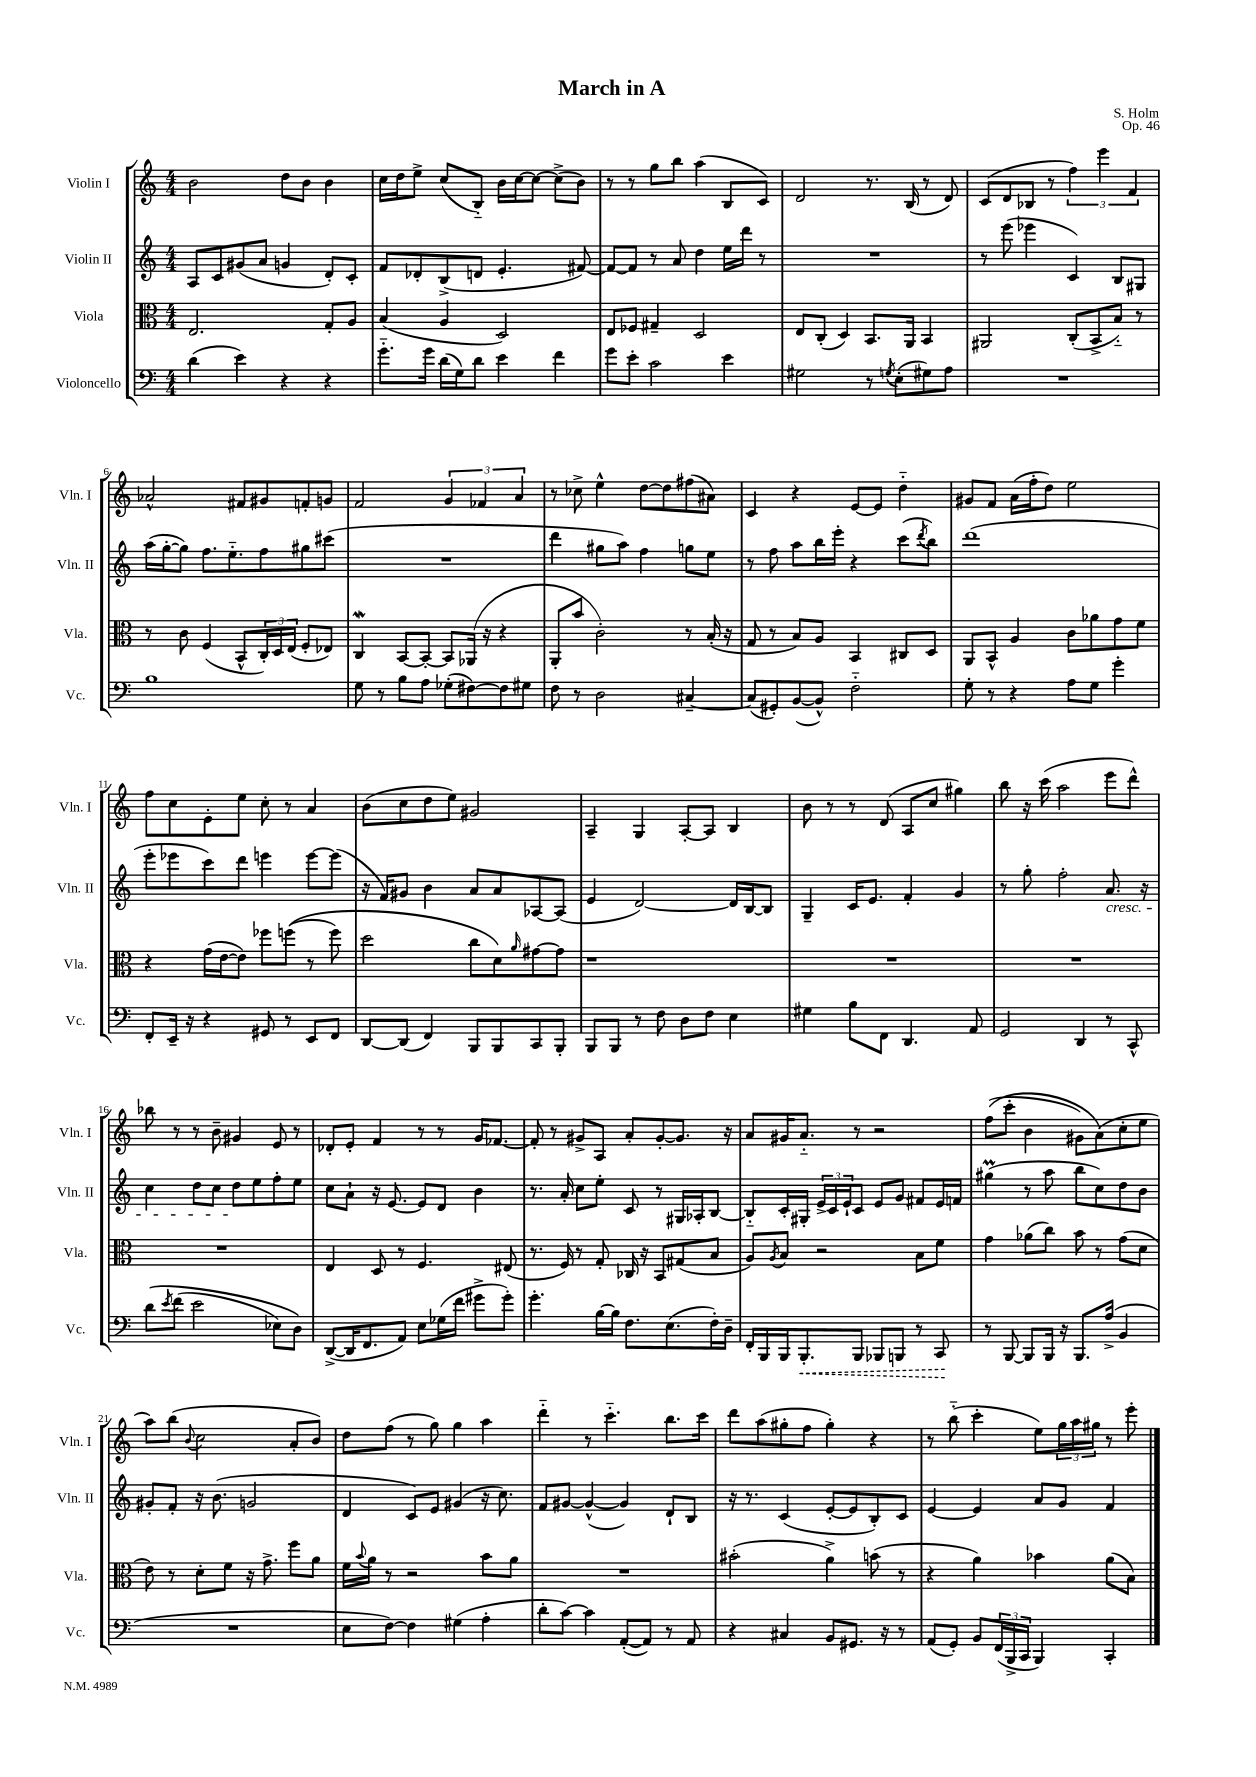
\header { title = "March in A" composer = "S. Holm" opus = "Op. 46" }
<<
\new StaffGroup <<
\new Staff = "s0" \with { instrumentName = "Violin I" shortInstrumentName = "Vln. I" } {
    \clef treble \key c \major \numericTimeSignature \time 4/4
    b'2 d''8 b'8 b'4 |
    c''16 d''16 e''8-> c''8( b8-_) b'16 c''16~ c''8~ c''8->( b'8) |
    r8 r8 g''8 b''8 a''4( b8 c'8) |
    d'2 r8. b16( r8 d'8) |
    c'8( d'8 bes8 r8 \tuplet 3/2 { f''4) e'''4 f'4 } |
    aes'2-^ fis'8 gis'8 f'8-. g'8 |
    f'2 \tuplet 3/2 { g'4 fes'4 a'4 } |
    r8 ces''8-> e''4-^ d''8~ d''8 fis''8( ais'8) |
    c'4 r4 e'8~ e'8 d''4-_ |
    gis'8 f'8 a'16( f''16-. d''8) e''2 |
    f''8 c''8 e'8-. e''8 c''8-. r8 a'4 |
    b'8( c''8 d''8 e''8) gis'2 |
    a4-- g4 a8~-. a8 b4 |
    b'8 r8 r8 d'8( a8 c''8 gis''4) |
    b''8 r16 c'''16( a''2 e'''8 d'''8-^) |
    bes''8 r8 r8 b'8-- gis'4 e'8 r8 |
    des'8-. e'8-. f'4 r8 r8 g'16 fes'8.~ |
    fes'8-. r8 gis'8-> a8 a'8-. gis'8~-. gis'8. r16 |
    a'8 gis'16 a'8.-_ r8 r2 |
    f''8(\( c'''8-. b'4 gis'8) a'8(\) c''8-. e''8 |
    a''8) b''8( \appoggiatura { b'8 } c''2 a'8-. b'8) |
    d''8 f''8( r8 g''8) g''4 a''4 |
    d'''4-_ r8 c'''4.-_ b''8. c'''16 |
    d'''8 a''8( gis''8-. f''8 gis''4-.) r4 |
    r8 b''8-_( c'''4-. e''8) \tuplet 3/2 { g''16 a''16 gis''16 } r8 e'''8-. \bar "|." |
}
\new Staff = "s1" \with { instrumentName = "Violin II" shortInstrumentName = "Vln. II" } {
    \clef treble \key c \major \numericTimeSignature \time 4/4
    a8 c'8 gis'8( a'8 g'4 d'8-.) c'8-. |
    f'8 des'8-. b8->( d'8 e'4.-. fis'8~) |
    fis'8~ fis'8 r8 a'8 d''4 e''16 d'''16 r8 |
    R1 |
    r8 e'''8( ees'''4 c'4) b8 gis8 |
    a''16( g''16~-. g''8) f''8. e''8.-_ f''8 gis''8 cis'''8( |
    R1 |
    d'''4 gis''8 a''8) f''4 g''8 e''8 |
    r8 f''8 a''8 b''16 e'''16-. r4 c'''8( \acciaccatura { d'''8 } b''8) |
    d'''1( |
    e'''8-. ees'''8 c'''8) d'''8 e'''4 e'''8~ e'''8( |
    r16 f'16) gis'8 b'4 a'8 a'8 aes8~ aes8( |
    e'4 d'2~) d'16 b16~ b8 |
    g4-- c'16 e'8. f'4-. g'4 |
    r8 g''8-. f''2-. a'8.\cresc r16 |
    c''4 d''8 c''8 d''8\! e''8 f''8-. e''8 |
    c''8 a'8-! r16 e'8.~ e'8 d'8 b'4 |
    r8. a'16-. c''8 e''8-. c'8 r8 gis16 aes16-. b8~ |
    b8-_ c'16-. gis16-. \tuplet 3/2 { e'16-> c'16 e'16-! } c'8 e'8 g'8 fis'8 e'16 f'16 |
    gis''4\prall( r8 a''8 b''8 c''8) d''8 b'8 |
    gis'8-. f'8-. r16 b'8.( g'2 |
    d'4 c'8) e'8 gis'4( r16 c''8.) |
    f'8 gis'8~ gis'4~-^( gis'4) d'8-! b8 |
    r16 r8. c'4( e'8~-. e'8 b8-.) c'8 |
    e'4~ e'4 a'8 g'8 f'4 \bar "|." |
}
\new Staff = "s2" \with { instrumentName = "Viola" shortInstrumentName = "Vla." } {
    \clef alto \key c \major \numericTimeSignature \time 4/4
    e2. g8-. a8 |
    b4( a4 d2) |
    e8 fes8 gis4-- d2 |
    e8 c8-.( d4) b,8. a,16 b,4 |
    ais,2 c8-.( b,8-> b8-_) r8 |
    r8 c'8 f4( b,8-^ \tuplet 3/2 { c16-.) d16 e16( } f8-. ees8) |
    c4\mordent b,8~ b,8~-. b,8 aes,16( r16 r4 |
    a,8-. b'8 c'2-.) r8 b16-.( r16 |
    g8 r8 b8) a8 b,4 cis8 d8 |
    a,8 b,8-^ a4 c'8 aes'8 g'8 f'8 |
    r4 g'16( e'16~ e'8) fes''8 f''8(\( r8 f''8) |
    d''2 c''8 d'8\) \grace { a'16 } gis'8~ gis'8 |
    r1 |
    R1 |
    R1 |
    R1 |
    e4 d8 r8 f4. eis8( |
    r8. f16) r8 g8-. ces16 r16 b,8 gis8( b8 |
    a8) \acciaccatura { a8 } b8 r2 b8 f'8 |
    g'4 aes'8( c''8) b'8 r8 g'8( d'8 |
    e'8) r8 d'8-. f'8 r16 g'8.-> f''8 a'8 |
    f'16 \appoggiatura { b'8 } a'16 r8 r2 b'8 a'8 |
    R1 |
    bis'2-.( a'4->) b'8( r8 |
    r4 a'4) bes'4 a'8( b8) \bar "|." |
}
\new Staff = "s3" \with { instrumentName = "Violoncello" shortInstrumentName = "Vc." } {
    \clef bass \key c \major \numericTimeSignature \time 4/4
    d'4( e'4) r4 r4 |
    g'8.-_ g'16 d'16( g16) d'8 e'4 f'4 |
    g'8 e'8-. c'2 e'4 |
    gis2 r8 \acciaccatura { g8 } e8-.( gis8) a8 |
    R1 |
    b1 |
    g8 r8 b8 a8 ges8-.( fis8~) fis8 gis8 |
    f8 r8 d2 cis4~-- |
    cis8( gis,8-.) b,8~( b,8-^) f2-_ |
    g8-. r8 r4 a8 g8 g'4-. |
    f,8-. e,16-- r16 r4 gis,8 r8 e,8 f,8 |
    d,8~ d,8( f,4) b,,8 b,,8 c,8 b,,8-. |
    b,,8 b,,8 r8 f8 d8 f8 e4 |
    gis4 b8 f,8 d,4. a,8 |
    g,2 d,4 r8 c,8-^ |
    d'8\( \acciaccatura { e'8 } f'8( e'2 ees8) d8\) |
    d,8~->( d,16 f,8. a,8) e8 ges16( f'16 gis'8-> gis'8-.) |
    g'4.-. b16~ b16 f8. e8.( f16-.) d16-- |
    f,16-. b,,16 b,,16 \once \override Hairpin.style = #'dashed-line b,,8.-.\< b,,8 bes,,8 b,,8 r8 c,8\! |
    r8 b,,8~ b,,8 b,,16 r16 b,,8. a16->( b,4 |
    R1 |
    e8 f8~) f4 gis4( a4-. |
    d'8-. c'8~) c'4 a,8~-.( a,8) r8 a,8 |
    r4 cis4 b,8 gis,8. r16 r8 |
    a,8( g,8-.) b,8 \tuplet 3/2 { f,16( b,,16-> c,16 } b,,4) c,4-. \bar "|." |
}
>>
>>
